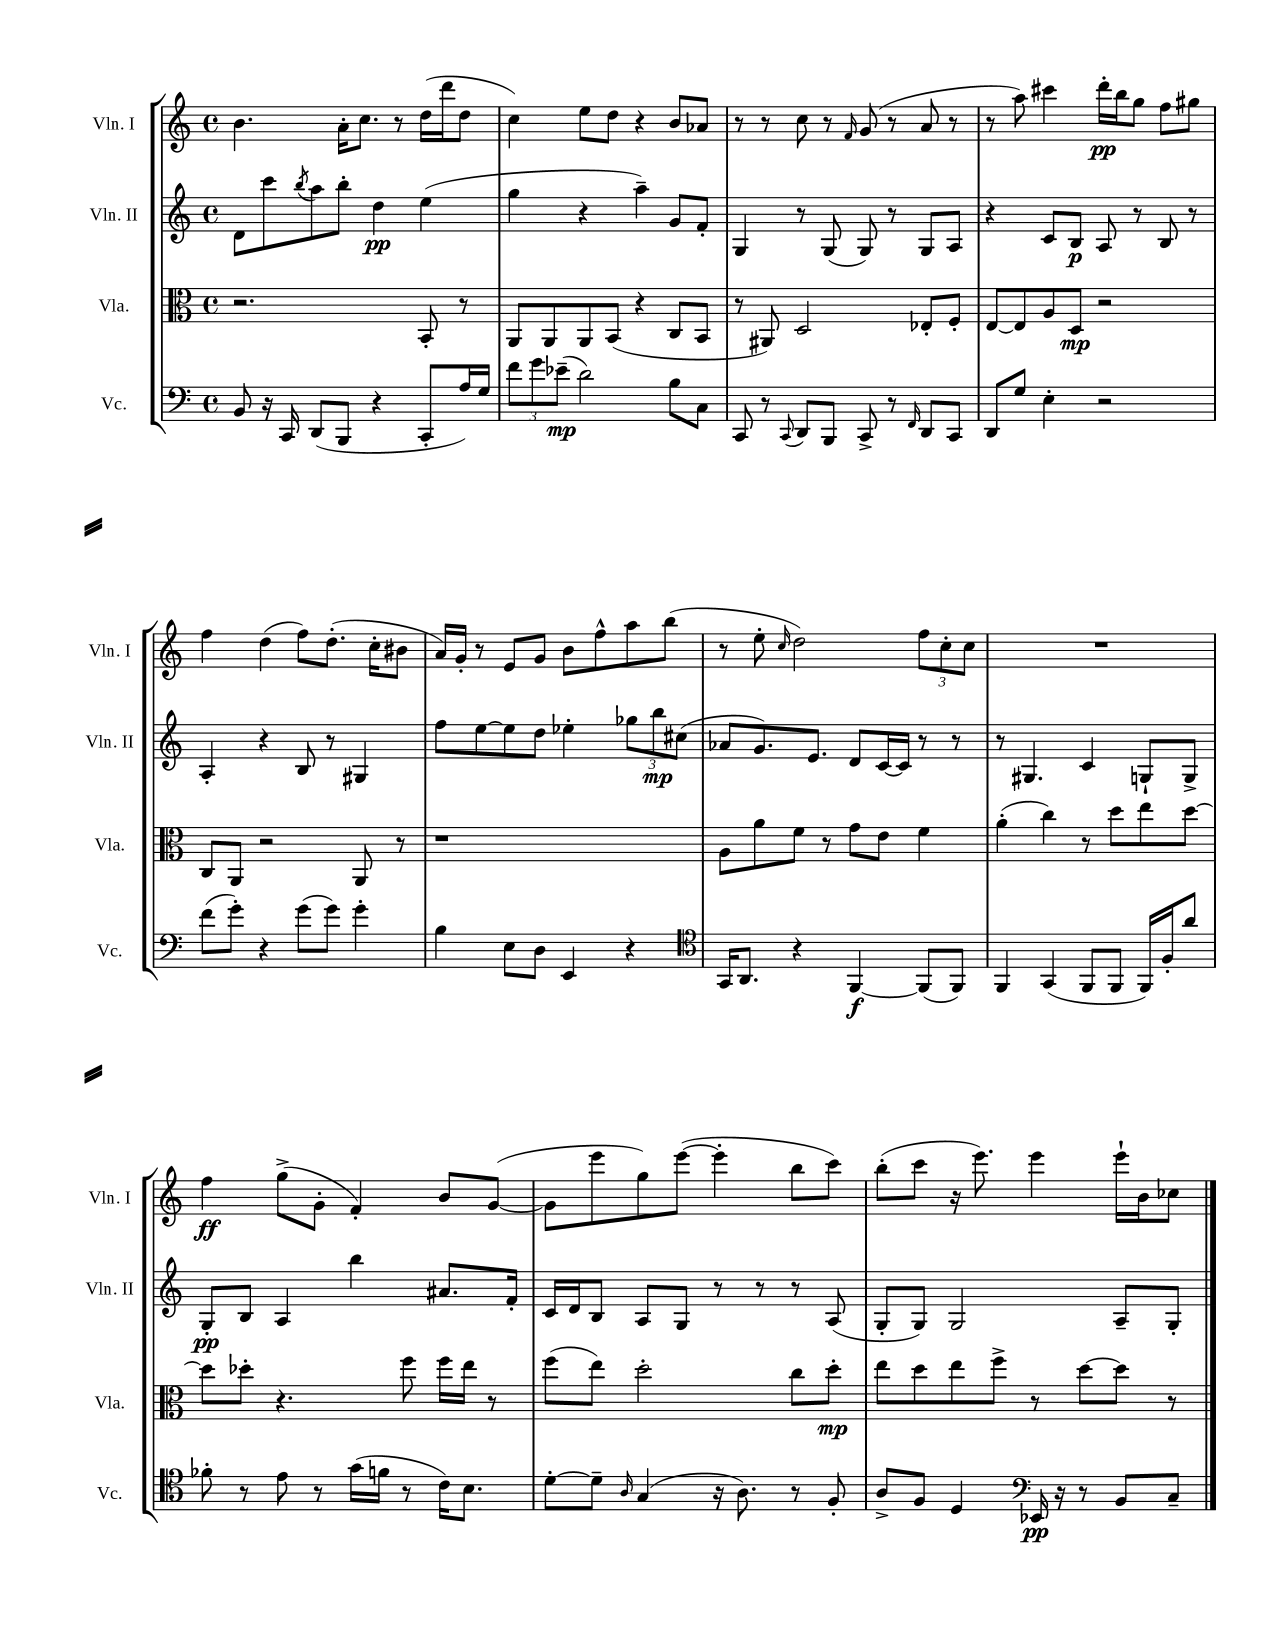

**kern	**kern	**kern	**kern
*staff4	*staff3	*staff2	*staff1
*clefF4	*clefC3	*clefG2	*clefG2
*k[]	*k[]	*k[]	*k[]
*M4/4	*M4/4	*M4/4	*M4/4
*met(c)	*met(c)	*met(c)	*met(c)
8BB/	2.r	8d\L	4.b\
16r	.	8ccc\	.
16CC/	.	.	.
.	.	8qbb/	.
(8DD/L	.	8aa\	.
8BBB/J	.	8bb'\J	16a'\LK
.	.	.	8.cc\J
4r	.	4dd\	.
.	.	.	8r
8CC'/L	8BB'/	(4ee\	(16dd\LL
.	.	.	16ddd\J
16A/L)	8r	.	8dd\J
16G/JJ	.	.	.
=	=	=	=
12f\L	8AA/L	4gg\	4cc\)
12g\	.	.	.
.	8AA/	.	.
(12e-~\J	.	.	.
2d\)	8AA/	4r	8ee\L
.	(8BB/J	.	8dd\J
.	4r	4aa~\)	4r
8B\L	8C/L	8g/L	8b/L
8C\J	8BB/J	8f'/J	8a-/J
=	=	=	=
8CC/	8r	4G/	8r
8r	8AA#/)	.	8r
8qqCC/	.	.	.
8DD/L	2D/	8r	8cc\
8BBB/J	.	(8G/	8r
.	.	.	16qqf/
8CC^/	.	8G/)	(8g/
8r	.	8r	8r
16qqFF/	.	.	.
8DD/L	8E-'/L	8G/L	8a/
8CC/J	8F'/J	8A/J	8r
=	=	=	=
8DD/L	[8E/L	4r	8r
8G/J	8E/]	.	8aa\)
4E'\	8A/	8c/L	4ccc#\
.	8D/J	8B/J	.
2r	2r	8A/	16ddd'\LL
.	.	.	16bb\J
.	.	8r	8gg\J
.	.	8B/	8ff\L
.	.	8r	8gg#\J
=	=	=	=
(8f\L	8C/L	4A'/	4ff\
8g'\J)	8AA/J	.	.
4r	2r	4r	(4dd\
(8g\L	.	8B/	8ff\L)
8g\J)	.	8r	(8.dd'\J
4g'\	8AA/	4G#/	.
.	.	.	16cc'\LK
.	8r	.	8b#\J
=	=	=	=
4B\	1r	8ff\L	16a/LL)
.	.	.	16g'/JJ
.	.	[8ee\	8r
8E\L	.	8ee\]	8e/L
8D\J	.	8dd\J	8g/J
4EE/	.	4ee-'\	8b\L
.	.	.	8ff^^\
4r	.	12gg-\L	8aa\
.	.	12bb\	.
.	.	.	(8bb\J
.	.	(12cc#\J	.
=	=	=	=
*clefC4	*	*	*
16GG/LK	8A\L	8a-/L	8r
8.AA/J	.	.	.
.	8a\	8.g/)	8ee'\
.	.	.	16qqcc/
4r	8f\J	.	2dd\)
.	.	8.e/J	.
.	8r	.	.
[4FF/	8g\L	8d/L	.
.	8e\J	[16c/L	.
.	.	16c/]JJ	.
(8FF/]L	4f\	8r	12ff\L
.	.	.	12cc'\
8FF/J)	.	8r	.
.	.	.	12cc\J
=	=	=	=
4FF/	(4a'\	8r	1r
.	.	4.G#/	.
(4GG/	4cc\)	.	.
8FF/L	8r	4c/	.
8FF/J	8dd\L	.	.
16FF/LL)	8ee\	8G`/L	.
16F'/J	.	.	.
8a/J	[8dd\J	8G^/J	.
=	=	=	=
8f-'\	8dd\]L	8G'/L	4ff\
8r	8dd-'\J	8B/J	.
8e\	4.r	4A/	(8gg^\L
8r	.	.	8g'\J
(16g\LL	.	4bb\	4f'/)
16f\JJ	.	.	.
8r	8ff\	.	.
16c\LK)	16ff\LL	8.a#/L	8b/L
8.B\J	16ee\JJ	.	.
.	8r	.	([8g/J
.	.	16f'/Jk	.
=	=	=	=
[8d'\L	(8ff\L	16c/LL	8g\]L
.	.	16d/J	.
8d~\]J	8ee\J)	8B/J	8eee\
16qqA/	.	.	.
(4G/	2dd'\	8A/L	8gg\)
.	.	8G/J	([8eee\J
16r	.	8r	4eee'\]
8.A\)	.	.	.
.	.	8r	.
8r	8cc\L	8r	8bb\L
8F'/	8dd'\J	(8A/	8ccc\J)
=	=	=	=
8A^/L	8ee\L	8G'/L	(8bb'\L
8F/J	8dd\	8G/J)	8ccc\J
4D/	8ee\	2G/	16r
.	.	.	8.eee\)
.	8ff^\J	.	.
*clefF4	*	*	*
16EE-/	8r	.	4eee\
16r	.	.	.
8r	[8dd\L	.	.
8BB/L	8dd\]J	8A~/L	16eee`\LL
.	.	.	16b\J
8C~/J	8r	8G'/J	8cc-\J
==	==	==	==
*-	*-	*-	*-
